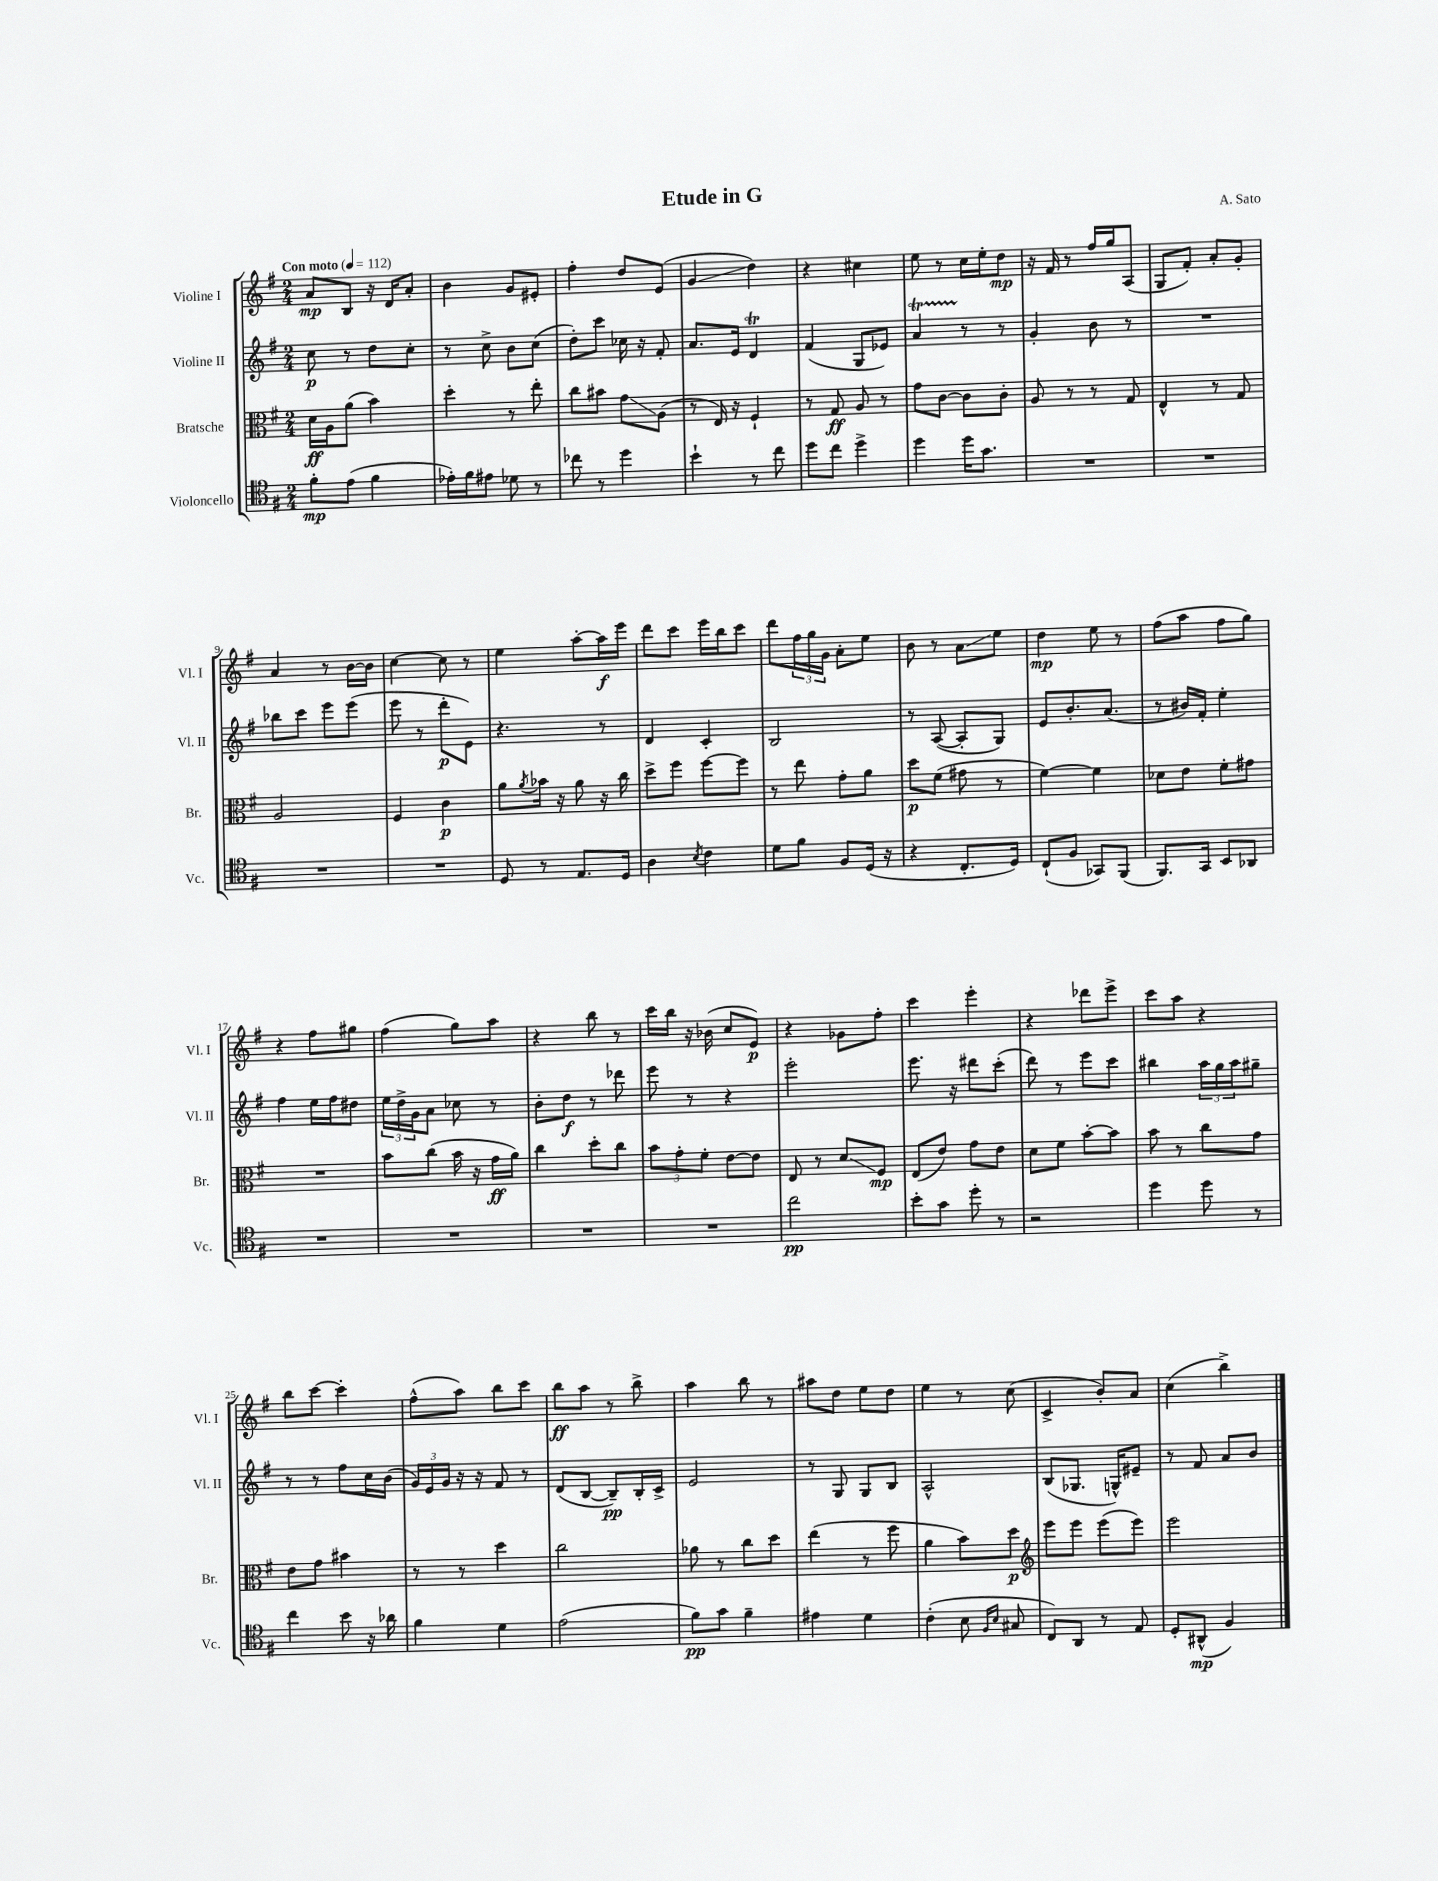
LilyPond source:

\header { title = "Etude in G" composer = "A. Sato" }
<<
\new StaffGroup <<
\new Staff = "s0" \with { instrumentName = "Violine I" shortInstrumentName = "Vl. I" } {
    \clef treble \key g \major \numericTimeSignature \time 2/4 \tempo "Con moto" 4 = 112
    a'8\mp b8 r16 d'16 a'8-. |
    b'4 g'8 eis'8-. |
    fis''4-. d''8 e'8( |
    g'4\glissando d''4) |
    r4 cis''4 |
    e''8 r8 c''16 e''16-. d''8\mp |
    r16 fis'16 r8 fis''16 g''16 a8( |
    g8 fis'8-.) a'8-. g'8-. |
    a'4 r8 b'16~ b'16 |
    c''4~ c''8 r8 |
    e''4 a''8~-. a''16\f e'''16 |
    d'''8 c'''8 e'''16 b''16 c'''8 |
    d'''8 \tuplet 3/2 { fis''16 g''16 g'16 } a'8-. e''8 |
    b'8 r8 a'8\glissando e''8 |
    d''4\mp e''8 r8 |
    fis''8( a''8 fis''8 g''8) |
    r4 fis''8 gis''8 |
    fis''4( g''8) a''8 |
    r4 b''8 r8 |
    c'''16 b''16 r16 bes'16( c''8 e'8\p) |
    r4 ges'8 fis''8-. |
    c'''4 e'''4-. |
    r4 des'''8 e'''8-> |
    c'''8 a''8 r4 |
    b''8 c'''8~ c'''4-. |
    fis''8-^( a''8) b''8 c'''8 |
    b''8\ff a''8 r8 b''8-> |
    a''4 b''8 r8 |
    ais''8 d''8 e''8 d''8 |
    e''4 r8 c''8( |
    c'4-> b'8-.) a'8 |
    c''4( b''4->) \bar "|." |
}
\new Staff = "s1" \with { instrumentName = "Violine II" shortInstrumentName = "Vl. II" } {
    \clef treble \key g \major \numericTimeSignature \time 2/4
    c''8\p r8 d''8 c''8-. |
    r8 c''8-> b'8 c''8( |
    d''8-.) c'''8 ces''16 r16 fis'8-. |
    a'8. e'16 d'4\trill |
    fis'4( g8 ees'8) |
    a'4\startTrillSpan r8\stopTrillSpan r8 |
    g'4-. b'8 r8 |
    R2 |
    bes''8 c'''8 e'''8 e'''8( |
    e'''8 r8 d'''8-.\p e'8) |
    r4. r8 |
    d'4 c'4-. |
    b2 |
    r8 a8~( a8-. g8) |
    e'8 b'8.-. a'8.( |
    r8 bis'16) fis'16-. e''4-. |
    fis''4 e''16 fis''16 dis''8 |
    \tuplet 3/2 { e''16 d''16-> g'16 } a'8 ces''8 r8 |
    b'8-. d''8\f r8 des'''8 |
    e'''8 r8 r4 |
    e'''2-. |
    e'''8. r16 dis'''8 c'''8-.( |
    d'''8) r8 e'''8 c'''8 |
    bis''4 \tuplet 3/2 { a''16 g''16 a''16 } gis''8-- |
    r8 r8 fis''8 c''16 b'16( |
    \tuplet 3/2 { g'16) e'16 g'16 } r16 r16 fis'8 r8 |
    d'8( b8~ b8--\pp) b16-. c'16-> |
    e'2 |
    r8 g8 g8 b8 |
    a2-^ |
    b8( ges8. g16-^) eis'8-- |
    r8 fis'8 a'8 b'8 \bar "|." |
}
\new Staff = "s2" \with { instrumentName = "Bratsche" shortInstrumentName = "Br." } {
    \clef alto \key g \major \numericTimeSignature \time 2/4
    d'16\ff a16 a'8( b'4) |
    d''4-. r8 e''8-. |
    c''8 bis'8 g'8\glissando a8( |
    r8 e16) r16 fis4-! |
    r8 g8\ff a8 r8 |
    g'8 c'8~ c'8 c'8-. |
    a8 r8 r8 g8 |
    e4-^ r8 g8 |
    a2 |
    fis4 c'4\p |
    a'8 \acciaccatura { a'8 } bes'16 r16 a'8 r16 c''16 |
    d''8-> fis''8 fis''8~ fis''8 |
    r8 e''8 g'8-. a'8 |
    d''8\p fis'8( gis'8 r8 |
    fis'4~) fis'4 |
    des'8 e'8 fis'8-. gis'8 |
    R2 |
    b'8 c''8( b'16 r16 g'16\ff a'16) |
    c''4 d''8-. c''8 |
    \tuplet 3/2 { b'8 g'8-. fis'8-. } e'8~ e'8 |
    e8 r8 d'8\glissando fis8\mp |
    e8( e'8) g'8 e'8 |
    d'8 fis'8 b'8~-. b'8 |
    b'8 r8 c''8 g'8 |
    e'8 g'8 bis'4 |
    r8 r8 d''4 |
    c''2 |
    aes'8 r8 c''8 d''8 |
    e''4( r8 fis''8 |
    a'4 b'8) d''8\p |
    \clef treble e'''8 e'''8 e'''8( e'''8) |
    e'''2 \bar "|." |
}
\new Staff = "s3" \with { instrumentName = "Violoncello" shortInstrumentName = "Vc." } {
    \clef tenor \key g \major \numericTimeSignature \time 2/4
    fis'8-.\mp e'8( fis'4 |
    ees'16-.) fis'16 eis'8 des'8 r8 |
    ces''8 r8 d''4 |
    b'4-! r8 c''8 |
    d''8 c''8 d''4-> |
    d''4 d''16 g'8. |
    R2 |
    R2 |
    R2 |
    R2 |
    d8 r8 e8. d16 |
    a4 \acciaccatura { b8 } c'4 |
    d'8 fis'8 fis8 d16( r16 |
    r4 c8.-. d16) |
    c8-!( fis8 ges,8) fis,8( |
    fis,8.) g,16 b,8 aes,8 |
    R2 |
    R2 |
    R2 |
    R2 |
    c''2\pp |
    b'8-. g'8 d''8-. r8 |
    r2 |
    d''4 d''8 r8 |
    c''4 b'8 r16 aes'16 |
    fis'4 d'4 |
    e'2( |
    fis'8\pp) g'8 fis'4-- |
    eis'4 d'4 |
    c'4-.( b8 \grace { fis16 b16 } gis8 |
    c8) a,8 r8 e8 |
    d8-. ais,8-^\mp( fis4) \bar "|." |
}
>>
>>
